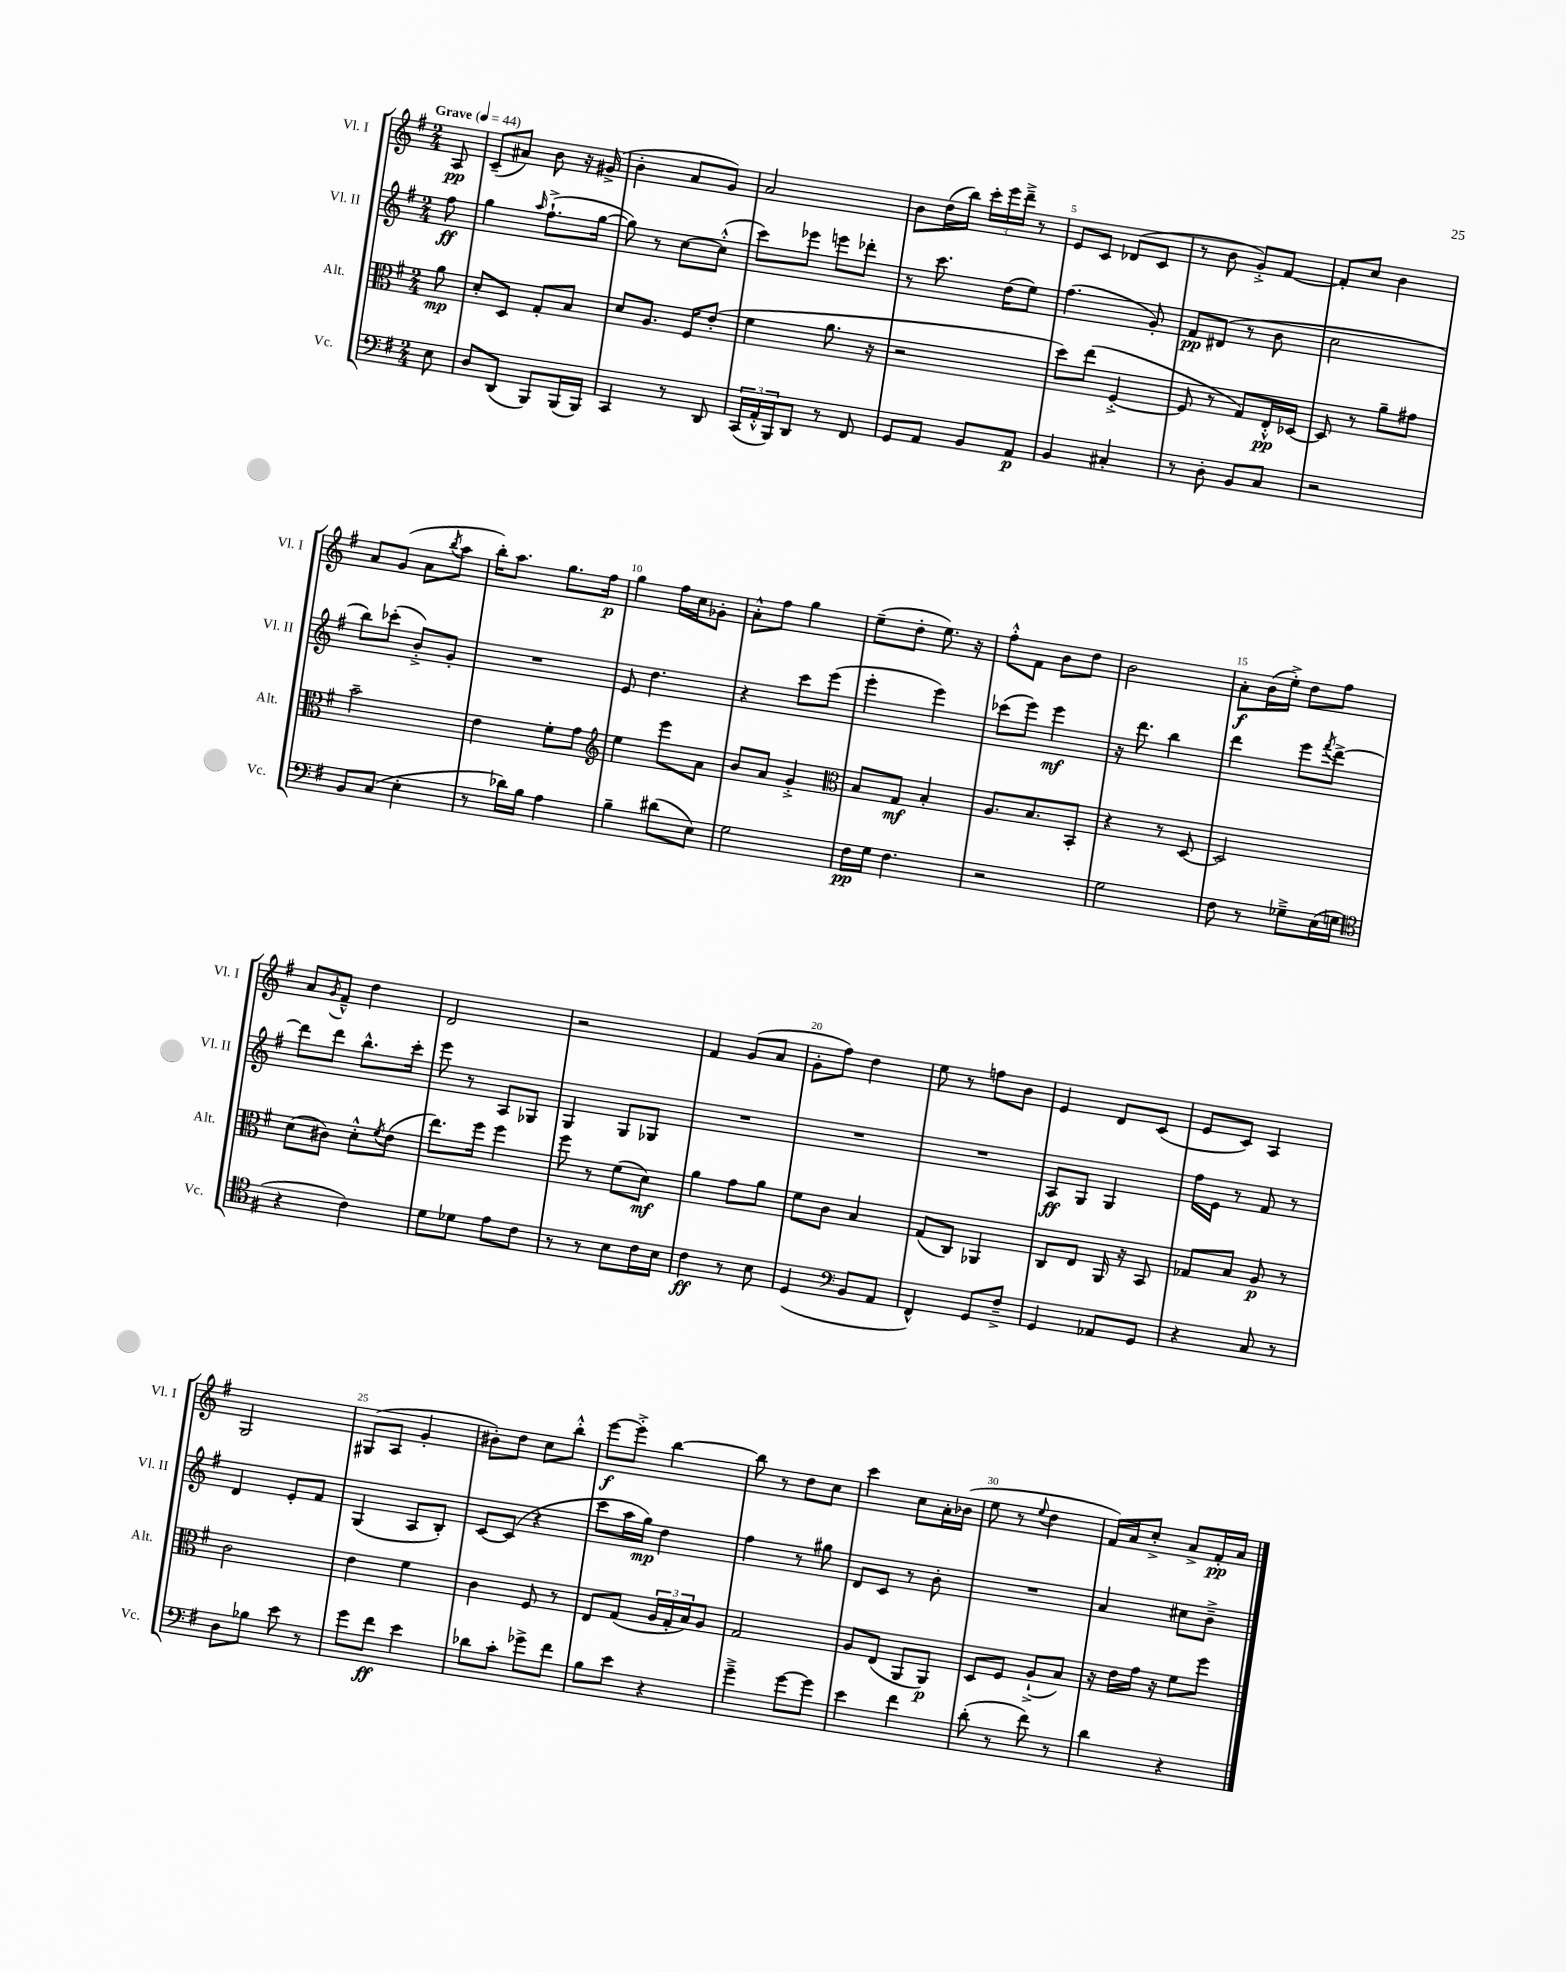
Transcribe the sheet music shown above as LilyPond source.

<<
\new StaffGroup <<
\new Staff = "s0" \with { instrumentName = "Vl. I" shortInstrumentName = "Vl. I" } {
    \clef treble \key g \major \numericTimeSignature \time 2/4 \partial 8 \tempo "Grave" 4 = 44
    a8\pp |
    c'8--( ais'8) b'8 r16 gis'16->( |
    b'4-. a'8 g'8) |
    a'2 |
    b'8 d''16( b''16) \tuplet 3/2 { c'''16-. e'''16 d'''16---> } r8 |
    e'8 c'8 des'8( c'8 |
    r8 b'8 g'8-.->) fis'8~ |
    fis'8-. c''8 b'4 |
    a'8 g'8( a'8 \acciaccatura { b''8 } a''8 |
    b''16-.) a''8. g''8. fis''16\p |
    g''4 fis''16 c''16 ges'8-. |
    a'8-.-^ fis''8 g''4 |
    e''8--( d''8-. e''8.) r16 |
    fis''8-.-^ fis'8 b'8 d''8 |
    b'2 |
    a'8-.\f b'16( e''16-.->) d''8 fis''8 |
    a'8 \acciaccatura { g'8 } fis'8---^ d''4 |
    d'2 |
    r2 |
    fis'4 g'8( a'8 |
    g'8-. fis''8) d''4 |
    e''8 r8 f''8 b'8 |
    e'4 d'8 c'8( |
    e'8 c'8) a4 |
    g2 |
    gis8( a8 g'4-. |
    bis'8-.) d''8 c''8 b''8-.-^ |
    e'''8~\f e'''8-.-> b''4~ |
    b''8 r8 d''8 c''8 |
    c'''4 c''8 a'16-. bes'16( |
    e''8 r8 \appoggiatura { e''8 } d''4 |
    fis'16) a'16 c''8-.-> a'8-> fis'16-.\pp a'16 \bar "|." |
}
\new Staff = "s1" \with { instrumentName = "Vl. II" shortInstrumentName = "Vl. II" } {
    \clef treble \key g \major \numericTimeSignature \time 2/4 \partial 8
    fis''8\ff |
    g''4 \grace { a''16 } fis''8.-!->( g''16~ |
    g''8) r8 c''8~ c''8-.-^( |
    c'''8) ees'''8 e'''8 des'''8-. |
    r8 c'''8. d''16( e''8) |
    fis''4.( g'8-.) |
    fis'8\pp dis'8( r8 b'8 |
    c''2 |
    b''8) ces'''8-.( b'8-.->) g'8-. |
    R2 |
    e'8 d''4. |
    r4 c'''8 e'''8( |
    e'''4-. e'''4) |
    ces'''8( e'''8) e'''4\mf |
    r16 d'''8. b''4 |
    d'''4 e'''8 \acciaccatura { fis'''8 } d'''8~-> |
    d'''8 d'''8 b''8.-^ c'''16-. |
    e'''8 r8 a8 ges8 |
    g4 g8 ges8 |
    R2 |
    R2 |
    R2 |
    a8\ff g8 g4 |
    fis''16 e'16 r8 fis'8 r8 |
    d'4 e'8-. fis'8 |
    g4( a8 b8-.) |
    c'8~ c'8( r4 |
    c'''8 a''16 g''16\mp) d''4 |
    fis''4 r8 gis''8 |
    d'8 c'8 r8 b'8-. |
    R2 |
    a'4 cis''8 b'8---> \bar "|." |
}
\new Staff = "s2" \with { instrumentName = "Alt." shortInstrumentName = "Alt." } {
    \clef alto \key g \major \numericTimeSignature \time 2/4 \partial 8
    a'8\mp |
    d'8-. d8 g8-. b8 |
    d'8 a8. fis16 e'8-.( |
    fis'4 a'8. r16 |
    r2 |
    d''8) e''8( fis4~-.-> |
    fis8 r8 g8) e16-.-^\pp des16~ |
    des8 r8 a'8-- gis'8 |
    b'2-- |
    e'4 fis'8-. g'8 |
    \clef treble e''4 e'''8 a'8 |
    b'8 a'8 g'4-.-> |
    \clef alto b8 g8\mf b4-. |
    a8. b8. b,8-. |
    r4 r8 d8~ |
    d2 |
    d'8( cis'8) d'8-.-^ \acciaccatura { fis'8 } e'8( |
    e''8.) fis''16 fis''4 |
    fis''8 r8 fis'8( d'8\mf) |
    a'4 g'8 a'8 |
    fis'8 c'8 b4 |
    g8( c8) aes,4 |
    c8 e8 a,16 r16 b,8 |
    ges8 b8 a8\p r8 |
    c'2 |
    e'4 fis'4 |
    c'4 fis8 r8 |
    e8 g8( \tuplet 3/2 { a16 g16-. b16) } a8 |
    g2 |
    a8 e8( a,8 a,8\p) |
    d8 fis8 a8-!->( b8) |
    r16 e'16 g'16 r16 fis'8 fis''8 \bar "|." |
}
\new Staff = "s3" \with { instrumentName = "Vc." shortInstrumentName = "Vc." } {
    \clef bass \key g \major \numericTimeSignature \time 2/4 \partial 8
    e8 |
    d8 d,8( b,,8) b,,16( b,,16) |
    c,4 r8 d,8 |
    \tuplet 3/2 { c,16( a,16-.-^ b,,16) } d,8 r8 fis,8 |
    g,8 a,8 b,8 a,8\p |
    b,4 cis4-. |
    r8 d8-. b,8 c8 |
    r2 |
    b,8 c8( e4-. |
    r8 des'16) b16 a4 |
    b4-- dis'8( e8) |
    g2 |
    fis16\pp g16 fis4. |
    r2 |
    g2 |
    fis8 r8 ges8---> e16( g16 |
    \clef tenor r4 c'4) |
    d'8 des'8 e'8 c'8 |
    r8 r8 b8 c'16 b16 |
    c'4\ff r8 b8 |
    d4( \clef bass b,8 a,8 |
    fis,4-^) g,8 fis8---> |
    g,4 aes,8 g,8 |
    r4 c8 r8 |
    d8 bes8 e'8 r8 |
    g'8 fis'8\ff e'4 |
    des'8 c'8-. ges'8-> fis'8 |
    b8 e'8 r4 |
    g'4---> g'8~ g'8 |
    e'4 fis'4 |
    d'8-.( r8 fis'8) r8 |
    d'4 r4 \bar "|." |
}
>>
>>
\layout { \context { \Score \override BarNumber.break-visibility = ##(#f #t #t) barNumberVisibility = #(every-nth-bar-number-visible 5) } }
